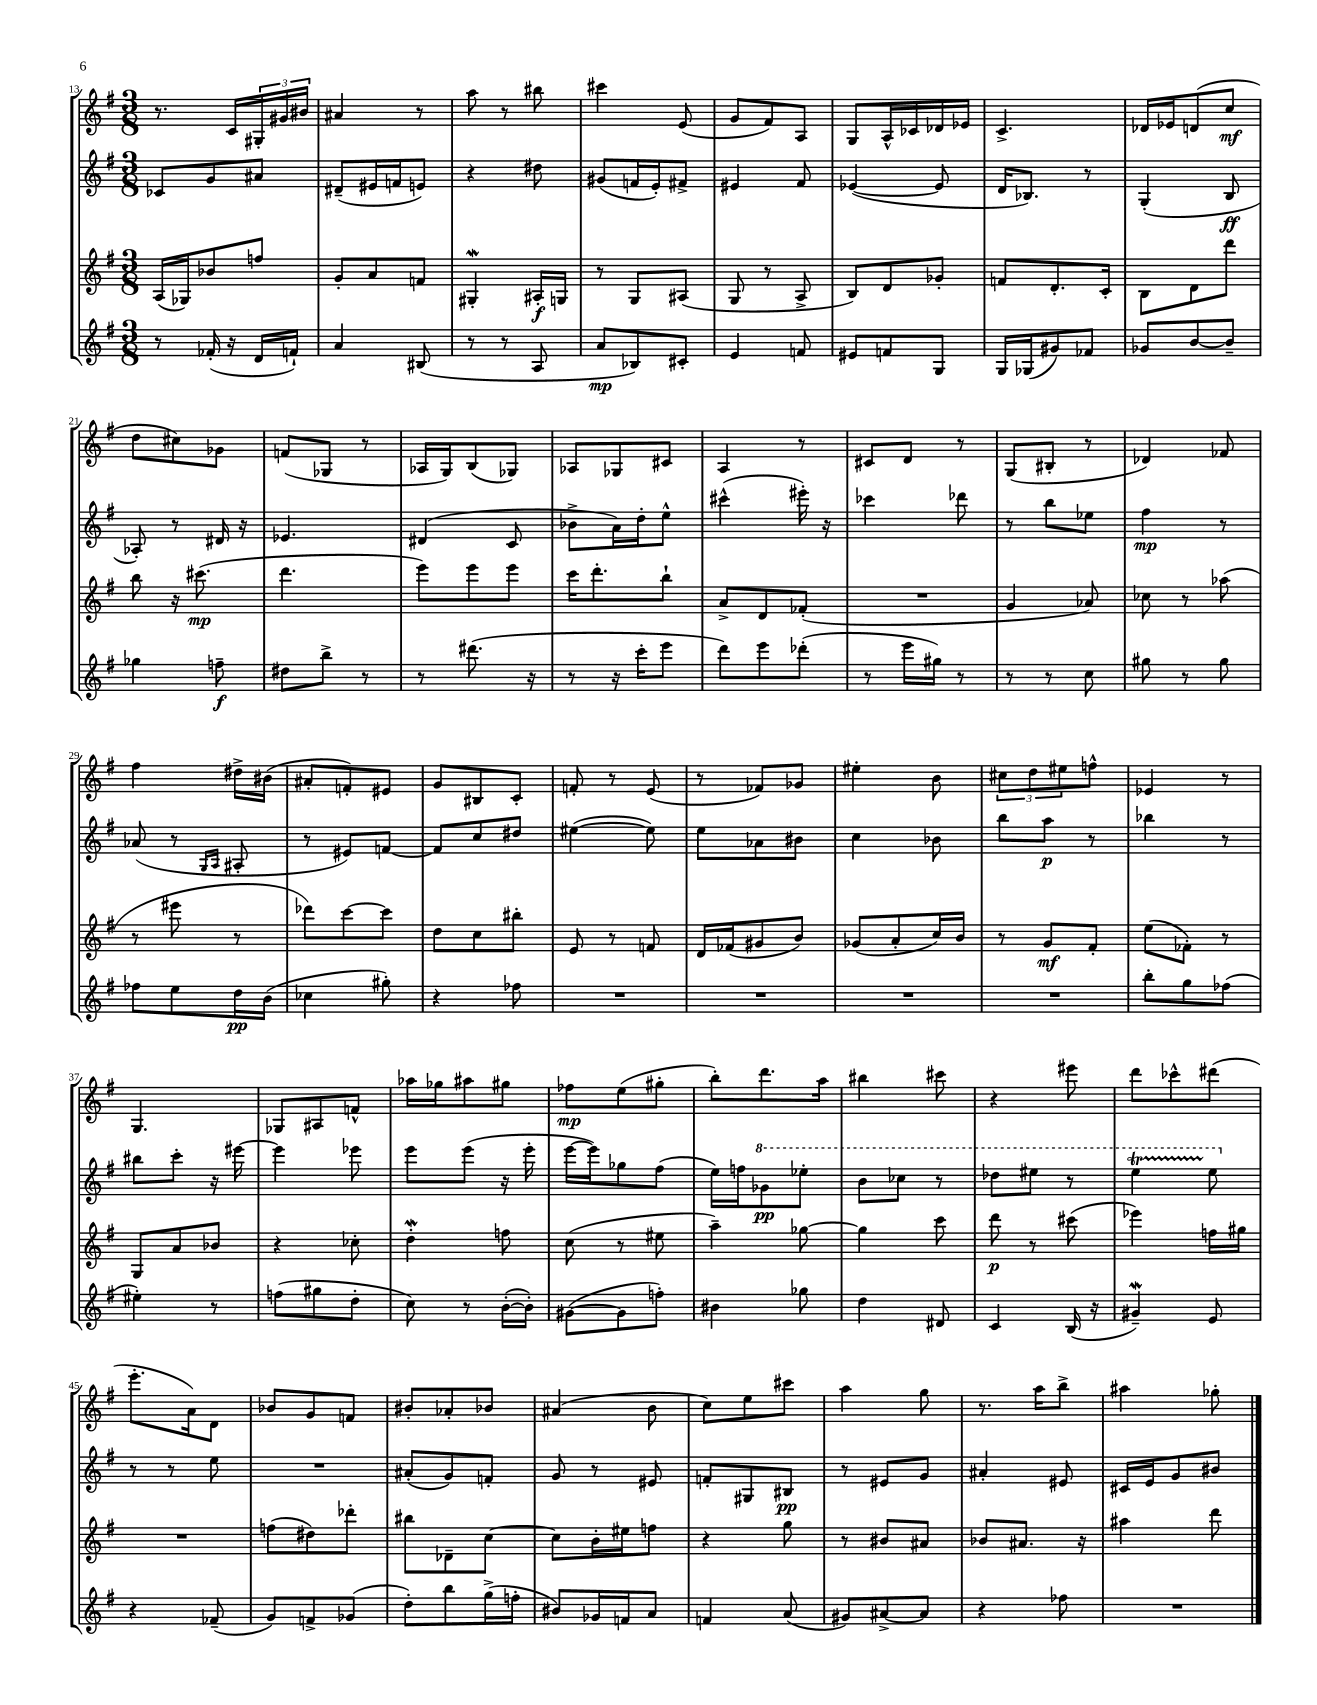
<<
\new StaffGroup <<
\new Staff = "s0" {
    \clef treble \key g \major \numericTimeSignature \time 3/8
    r8. c'16 \tuplet 3/2 { gis16-. gis'16 bis'16 } |
    ais'4 r8 |
    a''8 r8 bis''8 |
    cis'''4 e'8( |
    g'8 fis'8) a8 |
    g8 a16-^ ces'16 des'16 ees'16 |
    c'4.-> |
    des'16 ees'16 d'8( c''8\mf |
    d''8 cis''8) ges'8 |
    f'8( ges8 r8 |
    aes16 g16) b8( ges8) |
    aes8 ges8 cis'8 |
    a4 r8 |
    cis'8 d'8 r8 |
    g8( bis8-. r8 |
    des'4) fes'8 |
    fis''4 dis''16-> bis'16( |
    ais'8-. f'8-.) eis'8 |
    g'8 bis8 c'8-. |
    f'8-. r8 e'8( |
    r8 fes'8) ges'8 |
    eis''4-. b'8 |
    \tuplet 3/2 { cis''8 d''8 eis''8 } f''8-^ |
    ees'4 r8 |
    g4. |
    ges8 ais8 f'8-^ |
    aes''16 ges''16 ais''8 gis''8 |
    fes''8\mp e''8( gis''8-. |
    b''8-.) d'''8. a''16 |
    bis''4 cis'''8 |
    r4 eis'''8 |
    d'''8 ces'''8-^ dis'''8( |
    e'''8.-. a'16) d'8 |
    bes'8 g'8 f'8 |
    bis'8-. aes'8-. bes'8 |
    ais'4( b'8 |
    c''8) e''8 cis'''8 |
    a''4 g''8 |
    r8. a''16 b''8-> |
    ais''4 ges''8-. \bar "|." |
}
\new Staff = "s1" {
    \clef treble \key g \major \numericTimeSignature \time 3/8
    ces'8 g'8 ais'8 |
    dis'8--( eis'16 f'16 e'8) |
    r4 dis''8 |
    gis'8( f'16 e'16-.) fis'8-> |
    eis'4 fis'8 |
    ees'4~( ees'8 |
    d'16 bes8.) r8 |
    g4-.( b8\ff |
    aes8-.) r8 dis'16 r16 |
    ees'4. |
    dis'4( c'8 |
    bes'8-> a'16) d''16-. e''8-^ |
    cis'''4-^( eis'''16-.) r16 |
    ces'''4 des'''8 |
    r8 b''8 ees''8 |
    fis''4\mp r8 |
    aes'8( r8 \grace { g16 a16 } ais8-. |
    r8 eis'8) f'8~ |
    f'8 c''8 dis''8 |
    eis''4~( eis''8) |
    e''8 aes'8 bis'8 |
    c''4 bes'8 |
    b''8 a''8\p r8 |
    bes''4 r8 |
    bis''8 c'''8-. r16 eis'''16~ |
    eis'''4 ees'''8 |
    e'''8 e'''8( r16 e'''16-. |
    e'''16~ e'''16) ges''8 fis''8( |
    e''16) f''16 \ottava #1 ges''8\pp ees'''8-. |
    b''8 ces'''8 r8 |
    des'''8 eis'''8 r8 |
    e'''4\startTrillSpan e'''8\stopTrillSpan \ottava #0 |
    r8 r8 e''8 |
    R4. |
    ais'8-.( g'8) f'8-. |
    g'8 r8 eis'8 |
    f'8-. gis8 bis8\pp |
    r8 eis'8 g'8 |
    ais'4-. eis'8 |
    cis'16 e'16 g'8 bis'8 \bar "|." |
}
\new Staff = "s2" {
    \clef treble \key g \major \numericTimeSignature \time 3/8
    a16( ges16) bes'8 f''8 |
    g'8-. a'8 f'8 |
    gis4-.\mordent ais16-.\f g16 |
    r8 g8 ais8( |
    g8 r8 a8-> |
    b8) d'8 ges'8-. |
    f'8 d'8.-. c'16-. |
    b8 d'8 d'''8 |
    b''8 r16 cis'''8.\mp( |
    d'''4. |
    e'''8) e'''8 e'''8 |
    c'''16 d'''8.-. b''8-! |
    a'8-> d'8 fes'8-.( |
    R4. |
    g'4 aes'8) |
    ces''8 r8 aes''8( |
    r8 eis'''8 r8 |
    des'''8) c'''8~ c'''8 |
    d''8 c''8 bis''8-. |
    e'8 r8 f'8 |
    d'16 fes'16( gis'8 b'8) |
    ges'8( a'8-. c''16) b'16 |
    r8 g'8\mf fis'8-. |
    e''8( fes'8-.) r8 |
    g8 a'8 bes'8 |
    r4 ces''8-. |
    d''4-.\mordent f''8 |
    c''8( r8 eis''8 |
    a''4--) ges''8~ |
    ges''4 c'''8 |
    d'''8\p r8 cis'''8( |
    ees'''4) f''16 gis''16 |
    R4. |
    f''8( dis''8) des'''8-. |
    bis''8 des'8-- c''8~ |
    c''8 b'16-. eis''16 f''8 |
    r4 g''8 |
    r8 bis'8 ais'8 |
    bes'8 ais'8. r16 |
    ais''4 d'''8 \bar "|." |
}
\new Staff = "s3" {
    \clef treble \key g \major \numericTimeSignature \time 3/8
    r8 fes'16-.( r16 d'16 f'16-!) |
    a'4 bis8( |
    r8 r8 a8 |
    a'8\mp bes8) cis'8-. |
    e'4 f'8 |
    eis'8 f'8 g8 |
    g16 ges16( gis'8) fes'8 |
    ges'8 b'8~ b'8-- |
    ges''4 f''8--\f |
    dis''8 b''8-> r8 |
    r8 dis'''8.( r16 |
    r8 r16 c'''16-. e'''8 |
    d'''8) e'''8 des'''8-.( |
    r8 e'''16 gis''16) r8 |
    r8 r8 c''8 |
    gis''8 r8 gis''8 |
    fes''8 e''8 d''16\pp b'16( |
    ces''4 gis''8-.) |
    r4 fes''8 |
    R4. |
    R4. |
    R4. |
    R4. |
    b''8-. g''8 fes''8( |
    eis''4-.) r8 |
    f''8( gis''8 d''8-. |
    c''8) r8 b'16~-.( b'16-.) |
    gis'8~( gis'8 f''8-.) |
    bis'4 ges''8 |
    d''4 dis'8 |
    c'4 b16( r16 |
    gis'4--\mordent) e'8 |
    r4 fes'8--( |
    g'8) f'8-> ges'8( |
    d''8-.) b''8 g''16->( f''16-. |
    bis'8) ges'16 f'16 a'8 |
    f'4 a'8( |
    gis'8) ais'8~-> ais'8 |
    r4 fes''8 |
    R4. \bar "|." |
}
>>
>>
\layout { \context { \Score currentBarNumber = #13 } }
